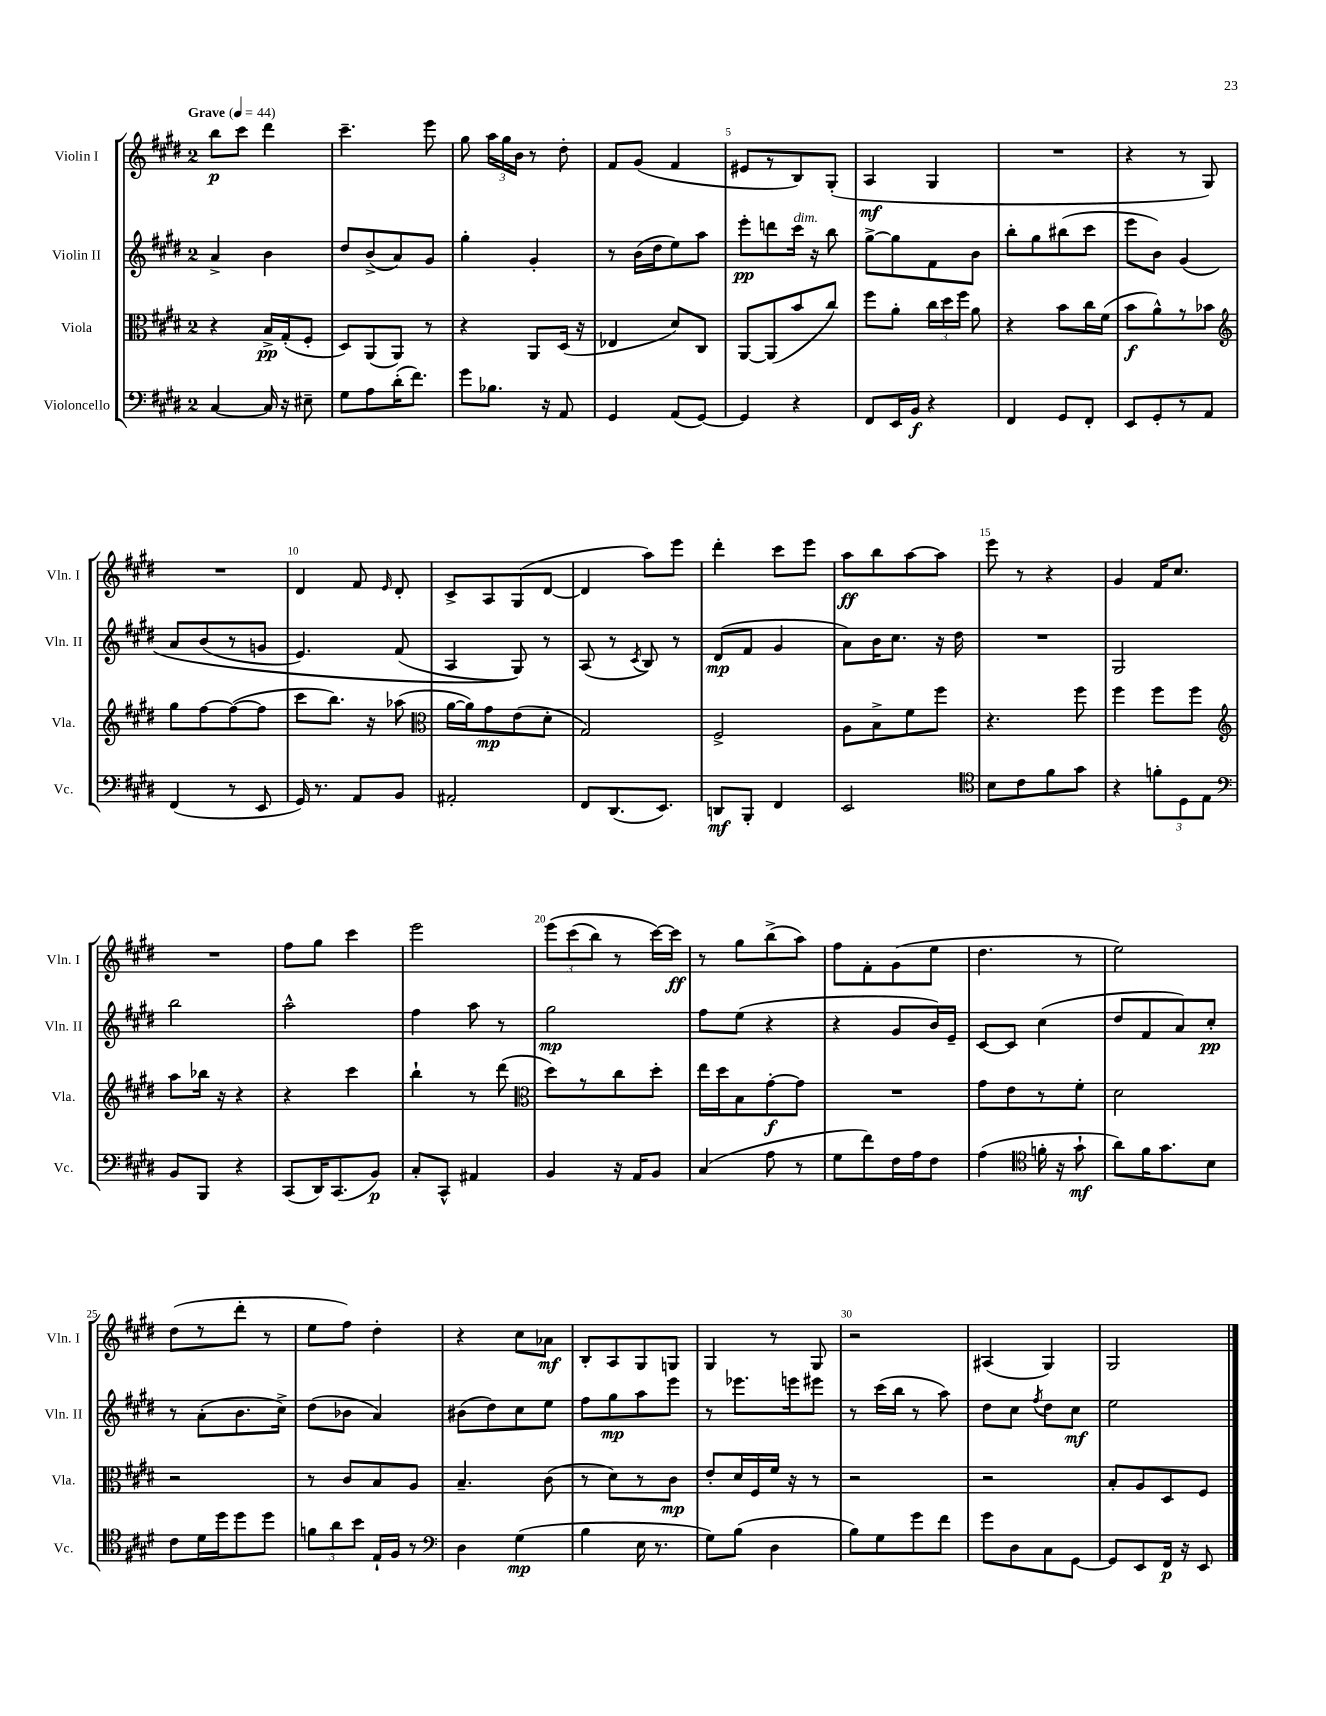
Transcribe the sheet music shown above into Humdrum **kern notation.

**kern	**dynam	**kern	**dynam	**kern	**dynam	**kern	**dynam
*part4	*part4	*part3	*part3	*part2	*part2	*part1	*part1
*staff4	*staff4	*staff3	*staff3	*staff2	*staff2	*staff1	*staff1
*I"Violoncello	*	*I"Viola	*	*I"Violin II	*	*I"Violin I	*
*I'Vc.	*	*I'Vla.	*	*I'Vln. II	*	*I'Vln. I	*
*clefF4	*	*clefC3	*	*clefG2	*	*clefG2	*
*k[f#c#g#d#]	*	*k[f#c#g#d#]	*	*k[f#c#g#d#]	*	*k[f#c#g#d#]	*
*M2/4	*	*M2/4	*	*M2/4	*	*M2/4	*
*MM44	*	*MM44	*	*MM44	*	*MM44	*
=1	=1	=1	=1	=1	=1	=1	=1
!	!	!	!	!	!	!LO:TX:a:B:t=Grave	!
[4C#/	.	4r	.	4a^/	.	8bb\L	p
.	.	.	.	.	.	8ccc#\J	.
16C#/]	.	16B^/LL	pp	4b\	.	4ddd#\	.
16r	.	(16G#'/J	.	.	.	.	.
8E#X~\	.	8F#'/J	.	.	.	.	.
=2	=2	=2	=2	=2	=2	=2	=2
8G#\L	.	8D#/L)	.	8dd#/L	.	4.ccc#~\	.
8A\	.	(8AA/	.	(8b^/	.	.	.
(16d#'\K	.	8AA/J)	.	8a/)	.	.	.
8.f#\J)	.	.	.	.	.	.	.
.	.	8r	.	8g#/J	.	8eee\	.
=3	=3	=3	=3	=3	=3	=3	=3
8g#\L	.	4r	.	4gg#'\	.	8gg#\	.
8.B-X\J	.	.	.	.	.	24aa\LL	.
.	.	.	.	.	.	24gg#\	.
.	.	.	.	.	.	24b\JJ	.
.	.	8AA/L	.	4g#'/	.	8r	.
16r	.	.	.	.	.	.	.
8AA/	.	(16D#/Jk	.	.	.	8dd#'\	.
.	.	16r	.	.	.	.	.
=4	=4	=4	=4	=4	=4	=4	=4
4GG#/	.	4E-X/	.	8r	.	8f#/L	.
.	.	.	.	(16b\LL	.	(8g#/J	.
.	.	.	.	16dd#\J	.	.	.
(8AA/L	.	8d#/L)	.	8ee\)	.	4f#/	.
[8GG#/J)	.	8C#/J	.	8aa\J	.	.	.
=5	=5	=5	=5	=5	=5	=5	=5
4GG#/]	.	[8AA/L	.	8eee'\L	pp	8e#X/L	.
.	.	(8AA/]	.	8dddn\	.	8r	.
!	!	!	!	!LO:TX:a:i:t=dim.	!	!	!
4r	.	8b/	.	16ccc#\Jk	.	8B/)	.
.	.	.	.	16r	.	.	.
.	.	8cc#/J)	.	8bb\	.	(8G#'/J	.
=6	=6	=6	=6	=6	=6	=6	=6
8FF#/L	.	8ff#\L	.	[8gg#^\L	.	4A/	mf
16EE/L	.	8a'\J	.	8gg#\]	.	.	.
16BB/JJ	f	.	.	.	.	.	.
4r	.	24cc#\LL	.	8f#\	.	4G#/	.
.	.	24dd#\	.	.	.	.	.
.	.	24ff#\JJ	.	.	.	.	.
.	.	8a\	.	8b\J	.	.	.
=7	=7	=7	=7	=7	=7	=7	=7
4FF#/	.	4r	.	8bb'\L	.	2r	.
.	.	.	.	8gg#\	.	.	.
8GG#/L	.	8b\L	.	(8bb#X\	.	.	.
8FF#'/J	.	16cc#\L	.	8ccc#\J	.	.	.
.	.	(16f#\JJ	.	.	.	.	.
=8	=8	=8	=8	=8	=8	=8	=8
8EE/L	.	8b\L	f	8eee\L	.	4r	.
8GG#'/	.	8a^^\)	.	8b\J)	.	.	.
8r	.	8r	.	(4g#/	.	8r	.
8AA/J	.	8b-X\J	.	.	.	8G#/)	.
!!LO:LB:g=z
=9	=9	=9	=9	=9	=9	=9	=9
*	*	*clefG2	*	*	*	*	*
(4FF#/	.	8gg#\L	.	8a/L	.	2r	.
.	.	[8ff#\	.	(8b/	.	.	.
8r	.	(8ff#\_	.	8r	.	.	.
8EE/	.	8ff#\J]	.	8gn/J	.	.	.
=10	=10	=10	=10	=10	=10	=10	=10
16GG#/)	.	8ccc#\L	.	4.e/)	.	4d#/	.
8.r	.	.	.	.	.	.	.
.	.	8.bb\J)	.	.	.	.	.
8AA/L	.	.	.	.	.	8f#/	.
.	.	16r	.	.	.	.	.
.	.	.	.	.	.	16qqe/	.
8BB/J	.	(8aa-X\	.	(8f#/	.	8d#'/	.
=11	=11	=11	=11	=11	=11	=11	=11
*	*	*clefC3	*	*	*	*	*
2AA#X'/	.	[16a\LL	.	4A/	.	8c#^/L	.
.	.	16a\J])	.	.	.	.	.
.	.	8g#\	mp	.	.	8A/	.
.	.	(8e\	.	8G#/))	.	(8G#/	.
.	.	8d#'\J	.	8r	.	[8d#/J	.
=12	=12	=12	=12	=12	=12	=12	=12
8FF#/L	.	2G#/)	.	(8A/	.	4d#/]	.
(8.DD#/	.	.	.	8r	.	.	.
.	.	.	.	8qc#/	.	.	.
.	.	.	.	8B/)	.	8aa\L)	.
8.EE/J)	.	.	.	.	.	.	.
.	.	.	.	8r	.	8eee\J	.
=13	=13	=13	=13	=13	=13	=13	=13
8DDn/L	mf	2F#^/	.	(8d#/L	mp	4ddd#'\	.
8BBB'/J	.	.	.	8f#/J	.	.	.
4FF#/	.	.	.	4g#/	.	8ccc#\L	.
.	.	.	.	.	.	8eee\J	.
=14	=14	=14	=14	=14	=14	=14	=14
2EE/	.	8A\L	.	8a\L)	.	8aa\L	ff
.	.	8B^\	.	16b\K	.	8bb\	.
.	.	.	.	8.cc#\J	.	.	.
.	.	8f#\	.	.	.	[8aa\	.
.	.	8ff#\J	.	16r	.	8aa\J]	.
.	.	.	.	16dd#\	.	.	.
=15	=15	=15	=15	=15	=15	=15	=15
*clefC4	*	*	*	*	*	*	*
8B\L	.	4.r	.	2r	.	8eee\	.
8c#\	.	.	.	.	.	8r	.
8f#\	.	.	.	.	.	4r	.
8g#\J	.	8ff#\	.	.	.	.	.
=16	=16	=16	=16	=16	=16	=16	=16
4r	.	4ff#\	.	2G#/	.	4g#/	.
12fn'\L	.	8ff#\L	.	.	.	16f#/KL	.
.	.	.	.	.	.	8.cc#/J	.
12D#\	.	.	.	.	.	.	.
.	.	8ff#\J	.	.	.	.	.
12E\J	.	.	.	.	.	.	.
!!LO:LB:g=z
=17	=17	=17	=17	=17	=17	=17	=17
*clefF4	*	*clefG2	*	*	*	*	*
8BB/L	.	8aa\L	.	2bb\	.	2r	.
8BBB/J	.	16bb-X\Jk	.	.	.	.	.
.	.	16r	.	.	.	.	.
4r	.	4r	.	.	.	.	.
=18	=18	=18	=18	=18	=18	=18	=18
(8CC#/L	.	4r	.	2aa^^\	.	8ff#\L	.
16DD#/K)	.	.	.	.	.	8gg#\J	.
(8.CC#/	.	.	.	.	.	.	.
.	.	4ccc#\	.	.	.	4ccc#\	.
8BB/J)	p	.	.	.	.	.	.
=19	=19	=19	=19	=19	=19	=19	=19
8C#'/L	.	4bb`\	.	4ff#\	.	2eee\	.
8CC#^^/J	.	.	.	.	.	.	.
4AA#X/	.	8r	.	8aa\	.	.	.
.	.	(8ddd#\	.	8r	.	.	.
=20	=20	=20	=20	=20	=20	=20	=20
*	*	*clefC3	*	*	*	*	*
4BB/	.	8dd#\L)	.	2gg#\	mp	(12eee\L	.
.	.	.	.	.	.	(12ccc#\	.
.	.	8r	.	.	.	.	.
.	.	.	.	.	.	12bb\J)	.
16r	.	8cc#\	.	.	.	8r	.
16AA/KL	.	.	.	.	.	.	.
8BB/J	.	8dd#'\J	.	.	.	[16ccc#\LL)	.
.	.	.	.	.	.	16ccc#\JJ]	ff
=21	=21	=21	=21	=21	=21	=21	=21
(4C#/	.	16ee\LL	.	8ff#\L	.	8r	.
.	.	16dd#\J	.	.	.	.	.
.	.	8B\	.	(8ee\J	.	8gg#\L	.
8A\	.	[8g#'\	f	4r	.	(8bb^\	.
8r	.	8g#\J]	.	.	.	8aa\J)	.
=22	=22	=22	=22	=22	=22	=22	=22
8G#\L	.	2r	.	4r	.	8ff#\L	.
8f#\)	.	.	.	.	.	8f#'\	.
16F#\L	.	.	.	8g#/L	.	(8g#\	.
16A\J	.	.	.	.	.	.	.
8F#\J	.	.	.	16b/L)	.	8ee\J	.
.	.	.	.	16e~/JJ	.	.	.
=23	=23	=23	=23	=23	=23	=23	=23
(4A\	.	8g#\L	.	[8c#/L	.	4.dd#\	.
.	.	8e\	.	8c#/J]	.	.	.
*clefC4	*	*	*	*	*	*	*
16fn'\	.	8r	.	(4cc#\	.	.	.
16r	.	.	.	.	.	.	.
8g#`\	mf	8f#'\J	.	.	.	8r	.
=24	=24	=24	=24	=24	=24	=24	=24
8a\L)	.	2d#\	.	8dd#/L	.	2ee\)	.
16f#\K	.	.	.	8f#/	.	.	.
8.g#\	.	.	.	.	.	.	.
.	.	.	.	8a/)	.	.	.
8B\J	.	.	.	8cc#'/J	pp	.	.
!!LO:LB:g=z
=25	=25	=25	=25	=25	=25	=25	=25
8c#\L	.	2r	.	8r	.	(8dd#\L	.
16d#\L	.	.	.	(8a'\L	.	8r	.
16dd#\J	.	.	.	.	.	.	.
8dd#\	.	.	.	8.b\	.	8ddd#'\J	.
8dd#\J	.	.	.	.	.	8r	.
.	.	.	.	16cc#^\Jk)	.	.	.
=26	=26	=26	=26	=26	=26	=26	=26
12fn\L	.	8r	.	(8dd#\L	.	8ee\L	.
12a\	.	.	.	.	.	.	.
.	.	8c#/L	.	8b-X\J	.	8ff#\J)	.
12b\J	.	.	.	.	.	.	.
16E`/LL	.	8B/	.	4a/)	.	4dd#'\	.
16F#/JJ	.	.	.	.	.	.	.
8r	.	8A/J	.	.	.	.	.
=27	=27	=27	=27	=27	=27	=27	=27
*clefF4	*	*	*	*	*	*	*
4D#\	.	4.B~/	.	(8b#X\L	.	4r	.
.	.	.	.	8dd#\)	.	.	.
(4G#\	mp	.	.	8cc#\	.	8cc#\L	.
.	.	(8c#\	.	8ee\J	.	8a-X\J	mf
=28	=28	=28	=28	=28	=28	=28	=28
4B\	.	8r	.	8ff#\L	.	8B'/L	.
.	.	8d#\L)	.	8gg#\	mp	8A/	.
16E\	.	8r	.	8aa\	.	8G#/	.
8.r	.	.	.	.	.	.	.
.	.	8c#\J	mp	8eee\J	.	8Gn/J	.
=29	=29	=29	=29	=29	=29	=29	=29
8G#\L)	.	8e'/L	.	8r	.	4G#/	.
(8B\J	.	16d#/L	.	8.eee-X\L	.	.	.
.	.	16F#/	.	.	.	.	.
4D#\	.	16f#/JJ	.	.	.	8r	.
.	.	16r	.	16eeen\k	.	.	.
.	.	8r	.	8eee#X\J	.	8G#/	.
=30	=30	=30	=30	=30	=30	=30	=30
8B\L)	.	2r	.	8r	.	2r	.
8G#\	.	.	.	(16ccc#\LL	.	.	.
.	.	.	.	16bb\JJ	.	.	.
8g#\	.	.	.	8r	.	.	.
8f#\J	.	.	.	8aa\)	.	.	.
=31	=31	=31	=31	=31	=31	=31	=31
8g#\L	.	2r	.	8dd#\L	.	(4A#X/	.
8D#\	.	.	.	8cc#\J	.	.	.
.	.	.	.	8qff#/	.	.	.
8C#\	.	.	.	8dd#\L	.	4G#/)	.
[8GG#\J	.	.	.	8cc#\J	mf	.	.
=32	=32	=32	=32	=32	=32	=32	=32
8GG#/L]	.	8B'/L	.	2ee\	.	2G#/	.
8EE/	.	8A/	.	.	.	.	.
16FF#/Jk	p	8D#/	.	.	.	.	.
16r	.	.	.	.	.	.	.
8EE/	.	8F#/J	.	.	.	.	.
==	==	==	==	==	==	==	==
*-	*-	*-	*-	*-	*-	*-	*-
